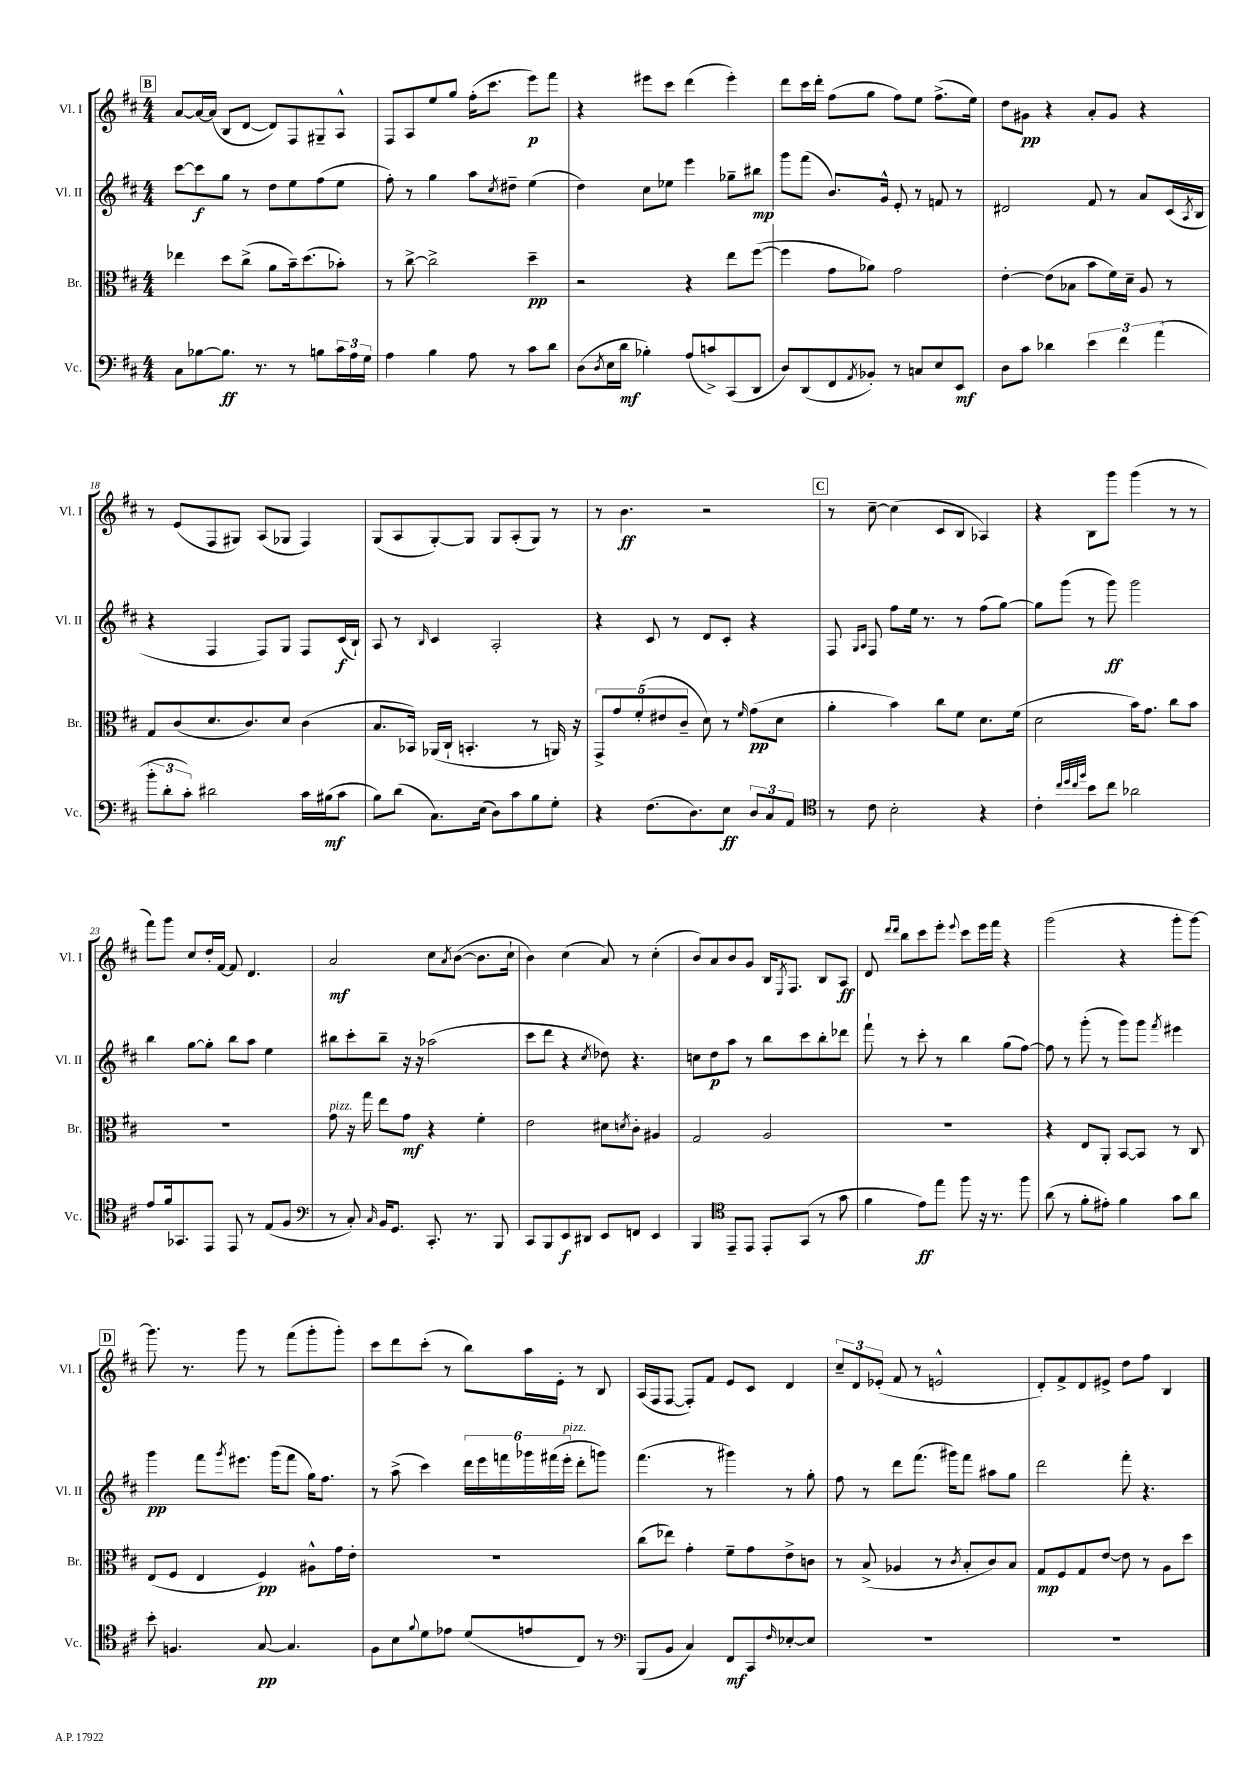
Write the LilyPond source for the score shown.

<<
\new StaffGroup <<
\new Staff = "s0" \with { instrumentName = "Vl. I" shortInstrumentName = "Vl. I" } {
    \clef treble \key d \major \numericTimeSignature \time 4/4
    \mark \markup { \box "B" } a'8~ a'16~ a'16( b8 d'8~ d'8) fis8 gis8-- a8-^ |
    fis8 a8 e''8 g''8 fis''16-.( cis'''8. e'''8\p) fis'''8 |
    r4 eis'''8 cis'''8 d'''4( eis'''4-.) |
    d'''8 cis'''16 d'''16-. fis''8( g''8 fis''8) e''8 fis''8.->( e''16) |
    d''8 gis'8\pp r4 a'8-. gis'8 r4 |
    r8 e'8( fis8 gis8) a8( ges8 fis4) |
    g8( a8 g8~-.) g8 g8 a8-.( g8) r8 |
    r8 b'4.\ff r2 |
    \mark \markup { \box "C" } r8 cis''8~-- cis''4( cis'8 b8 aes4) |
    r4 b8 g'''8 g'''4( r8 r8 |
    fis'''8) g'''8 cis''8 d''16-. fis'16~ fis'8 d'4. |
    a'2\mf cis''8 \acciaccatura { a'8 } b'8~( b'8. cis''16-! |
    b'4) cis''4( a'8) r8 cis''4-.( |
    b'8) a'8 b'8 g'8 b16 \acciaccatura { e8 } fis8. b8 a8\ff |
    d'8 \grace { d'''16 d'''16 } b''8 cis'''8 e'''8-. \appoggiatura { e'''8 } cis'''8 e'''16 fis'''16 r4 |
    g'''2( r4 g'''8-. g'''8~) |
    \mark \markup { \box "D" } g'''8. r8. g'''8 r8 fis'''8( g'''8-. g'''8-.) |
    cis'''8 d'''8 cis'''8-.( r8 b''8) a''16 e'16-. r8 b8 |
    a16( fis16 fis8~ fis8-.) fis'8 e'8 cis'8 d'4 |
    \tuplet 3/2 { cis''8-- d'8 ees'8-.( } fis'8 r8 e'2-^ |
    d'8-.) fis'8-> d'8 eis'8-> d''8 fis''8 b4 \bar "|." |
}
\new Staff = "s1" \with { instrumentName = "Vl. II" shortInstrumentName = "Vl. II" } {
    \clef treble \key d \major \numericTimeSignature \time 4/4
    \mark \markup { \box "B" } cis'''8~ cis'''8\f g''8 r8 d''8 e''8 fis''8( e''8 |
    fis''8-.) r8 g''4 a''8 \acciaccatura { cis''8 } dis''8-- e''4( |
    d''4) cis''8 ees''8 e'''4 ges''8-- bis''8\mp |
    g'''8 fis'''8( b'8.) g'16-^ e'8-. r8 f'8 r8 |
    dis'2 fis'8 r8 a'8 cis'16( \acciaccatura { a8 } b16 |
    r4 fis4 fis8) g8 fis8 cis'16\f( b16-!) |
    a8 r8 \grace { b16 } cis'4 a2-. |
    r4 cis'8 r8 d'8 cis'8-. r4 |
    \mark \markup { \box "C" } fis8 \grace { g16 a16 } fis8 fis''8 e''16 r8. r8 fis''8( g''8~) |
    g''8 g'''8( r8 g'''8\ff) g'''2 |
    b''4 g''8~ g''8-. b''8 a''8 e''4 |
    bis''8 cis'''8-. bis''8-- r16 r16 aes''2( |
    cis'''8 d'''8 r4 \acciaccatura { cis''8 } des''8) r4. |
    c''8 d''8\p a''8 r8 b''8 cis'''8 b''8-. des'''8 |
    fis'''8-! r8 cis'''8-. r8 b''4 g''8( fis''8~) |
    fis''8 r8 g'''8-.( r8 g'''8) g'''8 \acciaccatura { fis'''8 } eis'''4 |
    \mark \markup { \box "D" } g'''4\pp fis'''8 \acciaccatura { g'''8 } eis'''8. g'''16( fis'''8 g''16) fis''8. |
    r8 a''8->( cis'''4) \tuplet 6/4 { d'''16 e'''16 f'''16 ges'''16 fis'''16( e'''16-.^\markup { \italic "pizz." } } d'''8-. g'''8) |
    fis'''4.( r8 gis'''4) r8 g''8-. |
    fis''8 r8 d'''8 fis'''8.( gis'''16) fis'''8 ais''8 g''8 |
    d'''2 fis'''8-. r4. \bar "|." |
}
\new Staff = "s2" \with { instrumentName = "Br." shortInstrumentName = "Br." } {
    \clef alto \key d \major \numericTimeSignature \time 4/4
    \mark \markup { \box "B" } ees''4 d''8 cis''8->( a'8 b'16--) d''8.( bes'8-.) |
    r8 cis''8~-> cis''2-> d''4--\pp |
    r2 r4 e''8 fis''8~( |
    fis''4 g'8 aes'8) g'2 |
    e'4~-. e'8( bes8 b'8 fis'16) d'16-- a8 r8 |
    g8 cis'8( d'8. cis'8.) d'8 cis'4( |
    b8. bes,16) aes,16( cis16-! b,4.-. r8 a,16) r16 |
    \tuplet 5/4 { g,8-> g'8 fis'8-.( eis'8 cis'8-- } d'8) r8 \grace { fis'16 } g'8\pp( d'8 |
    \mark \markup { \box "C" } a'4-. b'4) cis''8 fis'8 d'8. fis'16( |
    d'2 b'16) g'8. cis''8 b'8 |
    R1 |
    g'8^\markup { \italic "pizz." } r16 g''16 e''8 g'8\mf r4 fis'4-. |
    e'2 dis'8 \acciaccatura { d'8 } cis'8-. ais4 |
    g2 a2 |
    R1 |
    r4 e8 a,8-. b,8~ b,8 r8 cis8 |
    \mark \markup { \box "D" } e8( fis8 e4 fis4\pp) ais8-^ g'16 e'16-. |
    R1 |
    cis''8( ees''8) g'4-. fis'8-- g'8 e'8-> c'8 |
    r8 b8->( aes4 r8 \acciaccatura { cis'8 } b8-. cis'8) b8 |
    g8\mp fis8 g8 e'8~ e'8 r8 a8 d''8 \bar "|." |
}
\new Staff = "s3" \with { instrumentName = "Vc." shortInstrumentName = "Vc." } {
    \clef bass \key d \major \numericTimeSignature \time 4/4
    \mark \markup { \box "B" } cis8 bes8~ bes8.\ff r8. r8 b8 \tuplet 3/2 { cis'16 a16 g16 } |
    a4 b4 a8 r8 cis'8 d'8 |
    d8( \acciaccatura { d8 } e16 d'16\mf bes4-.) a8( c'8->) cis,8( d,8 |
    d8) d,8( fis,8 \acciaccatura { a,8 } bes,8-.) r8 c8 e8 e,8\mf |
    d8 cis'8 des'4 \tuplet 3/2 { e'4 fis'4 a'4( } |
    \tuplet 3/2 { b'8-. d'8-. cis'8-.) } dis'2 cis'16 bis16\mf( cis'8 |
    b8) d'8( cis8.) e16( d8) cis'8 b8 g8-. |
    r4 fis8.( d8.) e8\ff \tuplet 3/2 { d8 cis8 a,8 } |
    \mark \markup { \box "C" } \clef tenor r8 cis'8 b2-. r4 |
    cis'4-. \grace { cis''32 d''32 cis''32 fis''32 } b'8 cis''8 aes'2 |
    e'8 fis'16 ges,8. e,8 e,8 r8 e8( fis8 |
    \clef bass r8 cis8-.) \grace { cis16 } b,16 g,8. cis,8.-. r8. b,,8 |
    cis,8 b,,8 e,8\f dis,8 e,8 f,8 e,4 |
    b,,4 \clef tenor e,8-- e,8 e,8-. g,8( r8 g'8 |
    fis'4 e'8\ff) e''8 fis''8 r16 r8. fis''8 |
    a'8( r8 fis'8-. eis'8-.) fis'4 g'8 a'8 |
    \mark \markup { \box "D" } b'8-. f4. g8~\pp g4. |
    fis8 b8 \appoggiatura { fis'8 } d'8 ees'8 d'8( e'8 cis8) r8 |
    \clef bass b,,8( b,8 cis4) fis,8\mf cis,8 \grace { fis16 } ees8~-. ees8 |
    R1 |
    R1 \bar "|." |
}
>>
>>
\layout { \context { \Score currentBarNumber = #13 } }
